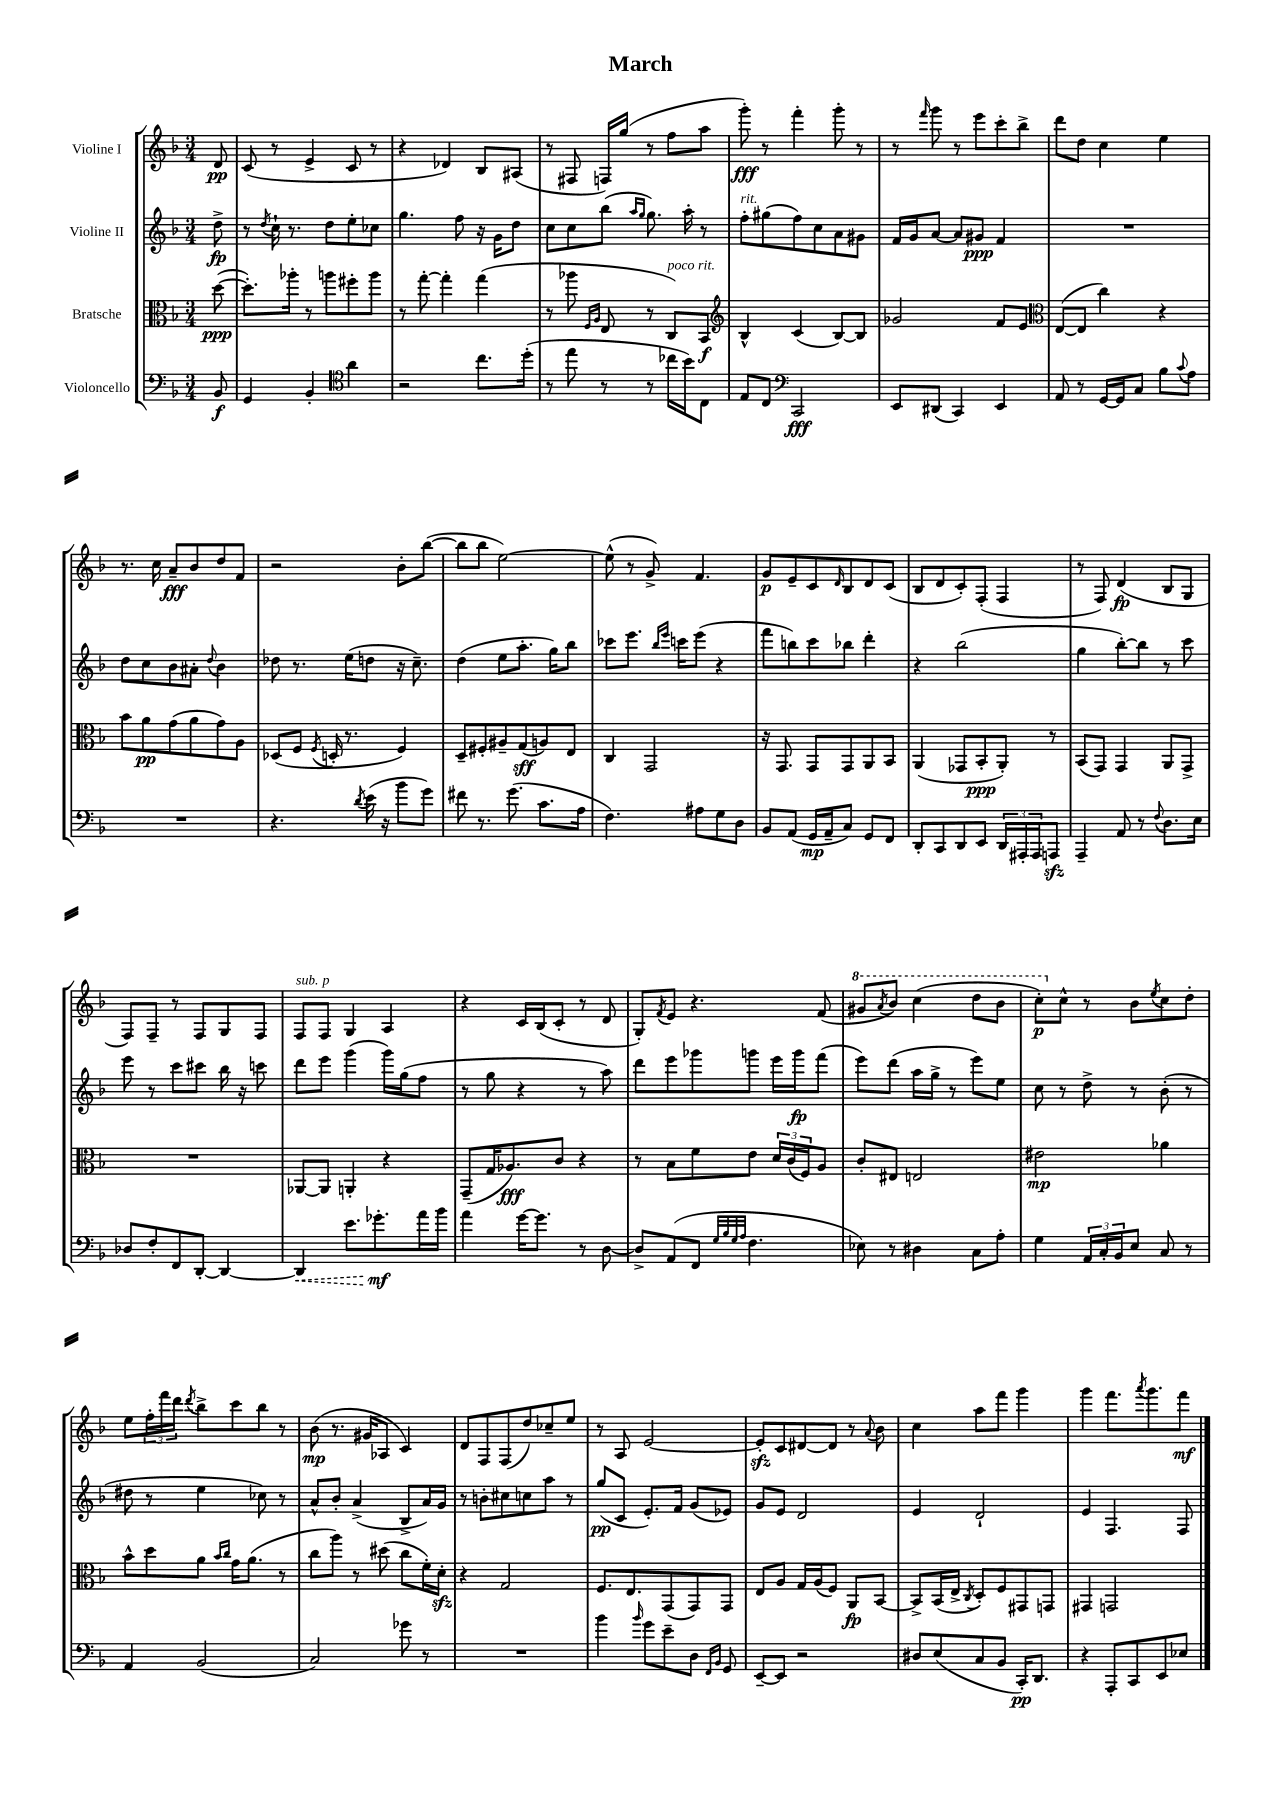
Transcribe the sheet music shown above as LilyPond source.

\header { title = "March" }
<<
\new StaffGroup <<
\new Staff = "s0" \with { instrumentName = "Violine I" } {
    \clef treble \key f \major \numericTimeSignature \time 3/4 \partial 8
    d'8\pp |
    c'8( r8 e'4-> c'8 r8 |
    r4 des'4) bes8 ais8( |
    r8 fis8 f16) g''16( r8 f''8 a''8 |
    g'''8-.\fff) r8 f'''4-. g'''8-. r8 |
    r8 \grace { f'''16 } g'''8 r8 e'''8 c'''8-. bes''8-> |
    d'''8 d''8 c''4 e''4 |
    r8. c''16 a'8--\fff bes'8 d''8 f'8 |
    r2 bes'8-. bes''8~( |
    bes''8 bes''8 e''2~) |
    e''8-^( r8 g'8->) f'4. |
    g'8\p e'8-- c'8 \grace { d'16 } bes8 d'8 c'8( |
    bes8 d'8 c'8-.) f8-.( f4 |
    r8 f8) d'4\fp( bes8 g8 |
    f8) f8-- r8 f8 g8 f8 |
    f8^\markup { \italic "sub. p" } f8 g4 a4 |
    r4 c'16 bes16( c'8-. r8 d'8 |
    g8-.) \acciaccatura { f'8 } e'8 r4. f'8( |
    \ottava #1 gis''8 \acciaccatura { a''8 } bes''8) c'''4( d'''8 bes''8 |
    c'''8-.\p) \ottava #0 c''8-^ r8 bes'8 \acciaccatura { e''8 } c''8 d''8-. |
    e''8 \tuplet 3/2 { f''16-. f'''16 d'''16 } \acciaccatura { d'''8 } bes''8-> c'''8 bes''8 r8 |
    bes'8\mp( r8. gis'16 aes8 c'4) |
    d'8 f8 f8( d''8) ces''8-- e''8 |
    r8 a8 e'2~ |
    e'8-.\sfz c'8 dis'8~ dis'8 r8 \appoggiatura { a'8 } bes'8 |
    c''4 a''8 f'''8 g'''4 |
    g'''4 f'''8. \acciaccatura { a'''8 } g'''8. f'''8\mf \bar "|." |
}
\new Staff = "s1" \with { instrumentName = "Violine II" } {
    \clef treble \key f \major \numericTimeSignature \time 3/4 \partial 8
    d''8->\fp |
    r8 \acciaccatura { d''8 } c''16-! r8. d''8 e''8-. ces''8 |
    g''4. f''8 r16 g'16 d''8 |
    c''8 c''8 bes''8( \grace { a''16 g''16 } g''8.) a''16-. r8 |
    f''8-.^\markup { \italic "rit." } gis''8( f''8) c''8 a'8 gis'8 |
    f'16 g'16 a'8~ a'8 gis'8\ppp f'4 |
    R2. |
    d''8 c''8 bes'8 ais'8-. \appoggiatura { d''8 } bes'4 |
    des''8 r8. e''16( d''8 r16 c''8.--) |
    d''4( e''8 a''8.-. g''16) bes''8 |
    ces'''8 e'''8. \grace { bes''16 e'''16 } c'''16 e'''8( r4 |
    f'''8 b''8) c'''8 bes''8 d'''4-. |
    r4 bes''2( |
    g''4 bes''8~-.) bes''8 r8 c'''8 |
    e'''8 r8 c'''8 cis'''8 bes''16 r16 c'''8 |
    d'''8 e'''8 g'''4( g'''16) g''16( f''8 |
    r8 g''8 r4 r8 a''8) |
    d'''8 e'''8 ges'''8 g'''8 e'''16 g'''16\fp f'''8( |
    e'''8) d'''8( a''16 g''16-> r8 e'''8) e''8 |
    c''8 r8 d''8-> r8 bes'8-.( r8 |
    dis''8 r8 e''4 ces''8) r8 |
    a'8-^ bes'8-. a'4->( bes8-> a'16) g'16 |
    r8 b'8-. cis''8 c''8 a''8 r8 |
    g''8\pp( c'8 e'8.-.) f'16 g'8( ees'8) |
    g'8 e'8 d'2 |
    e'4 d'2-! |
    e'4 f4. f8 \bar "|." |
}
\new Staff = "s2" \with { instrumentName = "Bratsche" } {
    \clef alto \key f \major \numericTimeSignature \time 3/4 \partial 8
    d''8~\ppp( |
    d''8.-.) aes''16-. r8 a''8 fis''8-. a''8 |
    r8 g''8~-. g''4-. g''4( |
    r8 aes''8 \grace { f16 a16 } e8 r8 c8^\markup { \italic "poco rit." }) bes,8\f |
    \clef treble bes4-^ c'4( bes8~) bes8 |
    ges'2 f'8 e'8 |
    \clef alto e8~( e8 c''4) r4 |
    bes'8 a'8\pp g'8( a'8 g'8) a8 |
    des8( f8 \acciaccatura { f8 } d16-. r8. f4) |
    d8-- fis8-. ais8-- g8\sff( a8) e8 |
    c4 g,2 |
    r16 g,8. g,8 g,8 a,8 bes,8 |
    a,4( ges,8 bes,8-.\ppp a,8-.) r8 |
    bes,8( g,8) g,4 a,8 g,8-> |
    R2. |
    aes,8~ aes,8 a,4-. r4 |
    g,8--( g16 aes8.\fff) c'8 r4 |
    r8 bes8 f'8 e'8 \tuplet 3/2 { d'16 c'16( f16) } a8 |
    c'8-. eis8 e2 |
    eis'2\mp aes'4 |
    bes'8-^ d''8 a'8 \grace { bes'16 c''16 } g'16 a'8.( r8 |
    c''8 a''8) r8 dis''8( c''8 f'16-.) d'16-.\sfz |
    r4 g2 |
    f8. e8. g,8( g,8) g,8 |
    e8 a8 g16 a16( f8) a,8\fp bes,8~ |
    bes,8-> bes,16( e16-> \acciaccatura { c8 } d8-.) f8 gis,8 g,8 |
    gis,4 g,2 \bar "|." |
}
\new Staff = "s3" \with { instrumentName = "Violoncello" } {
    \clef bass \key f \major \numericTimeSignature \time 3/4 \partial 8
    bes,8\f |
    g,4 bes,4-. \clef tenor a'4 |
    r2 c''8. d''16-.( |
    r8 e''8 r8 r8 ces''16 bes'16) c8 |
    e8 c8 \clef bass c,2\fff |
    e,8 dis,8( c,4) e,4 |
    a,8 r8 g,16~ g,16 c8 bes8 \appoggiatura { c'8 } a8 |
    R2. |
    r4. \acciaccatura { d'8 } e'16( r16 bes'8 g'8) |
    fis'8 r8. g'8.( c'8. a16 |
    f4.) ais8 g8 d8 |
    bes,8 a,8( g,16\mp a,16-- c8) g,8 f,8 |
    d,8-. c,8 d,8 e,8 \tuplet 3/2 { d,16 ais,,16-. ais,,16 } a,,8\sfz |
    a,,4-- a,8 r8 \appoggiatura { f8 } d8. e16 |
    des8 f8-. f,8 d,8~-. d,4~ |
    \once \override Hairpin.style = #'dashed-line d,4\< e'8. ges'8.-.\mf\! a'16 bes'16 |
    a'4 g'16~ g'8. r8 d8~ |
    d8-> a,8( f,8 \grace { g32 bes32 g32 a32 } f4. |
    ees8) r8 dis4 c8 a8-. |
    g4 \tuplet 3/2 { a,16 c16-. bes,16 } e8 c8 r8 |
    a,4 bes,2( |
    c2) ges'8 r8 |
    R2. |
    bes'4 \grace { bes'16 } g'8 e'8-- d8 \grace { f,16 bes,16 } g,8 |
    e,8~-- e,8 r2 |
    dis8 e8( c8 bes,8 c,16-.\pp) d,8. |
    r4 a,,8-. c,8 e,8 ees8 \bar "|." |
}
>>
>>
\layout { \context { \Score \remove "Bar_number_engraver" } }
